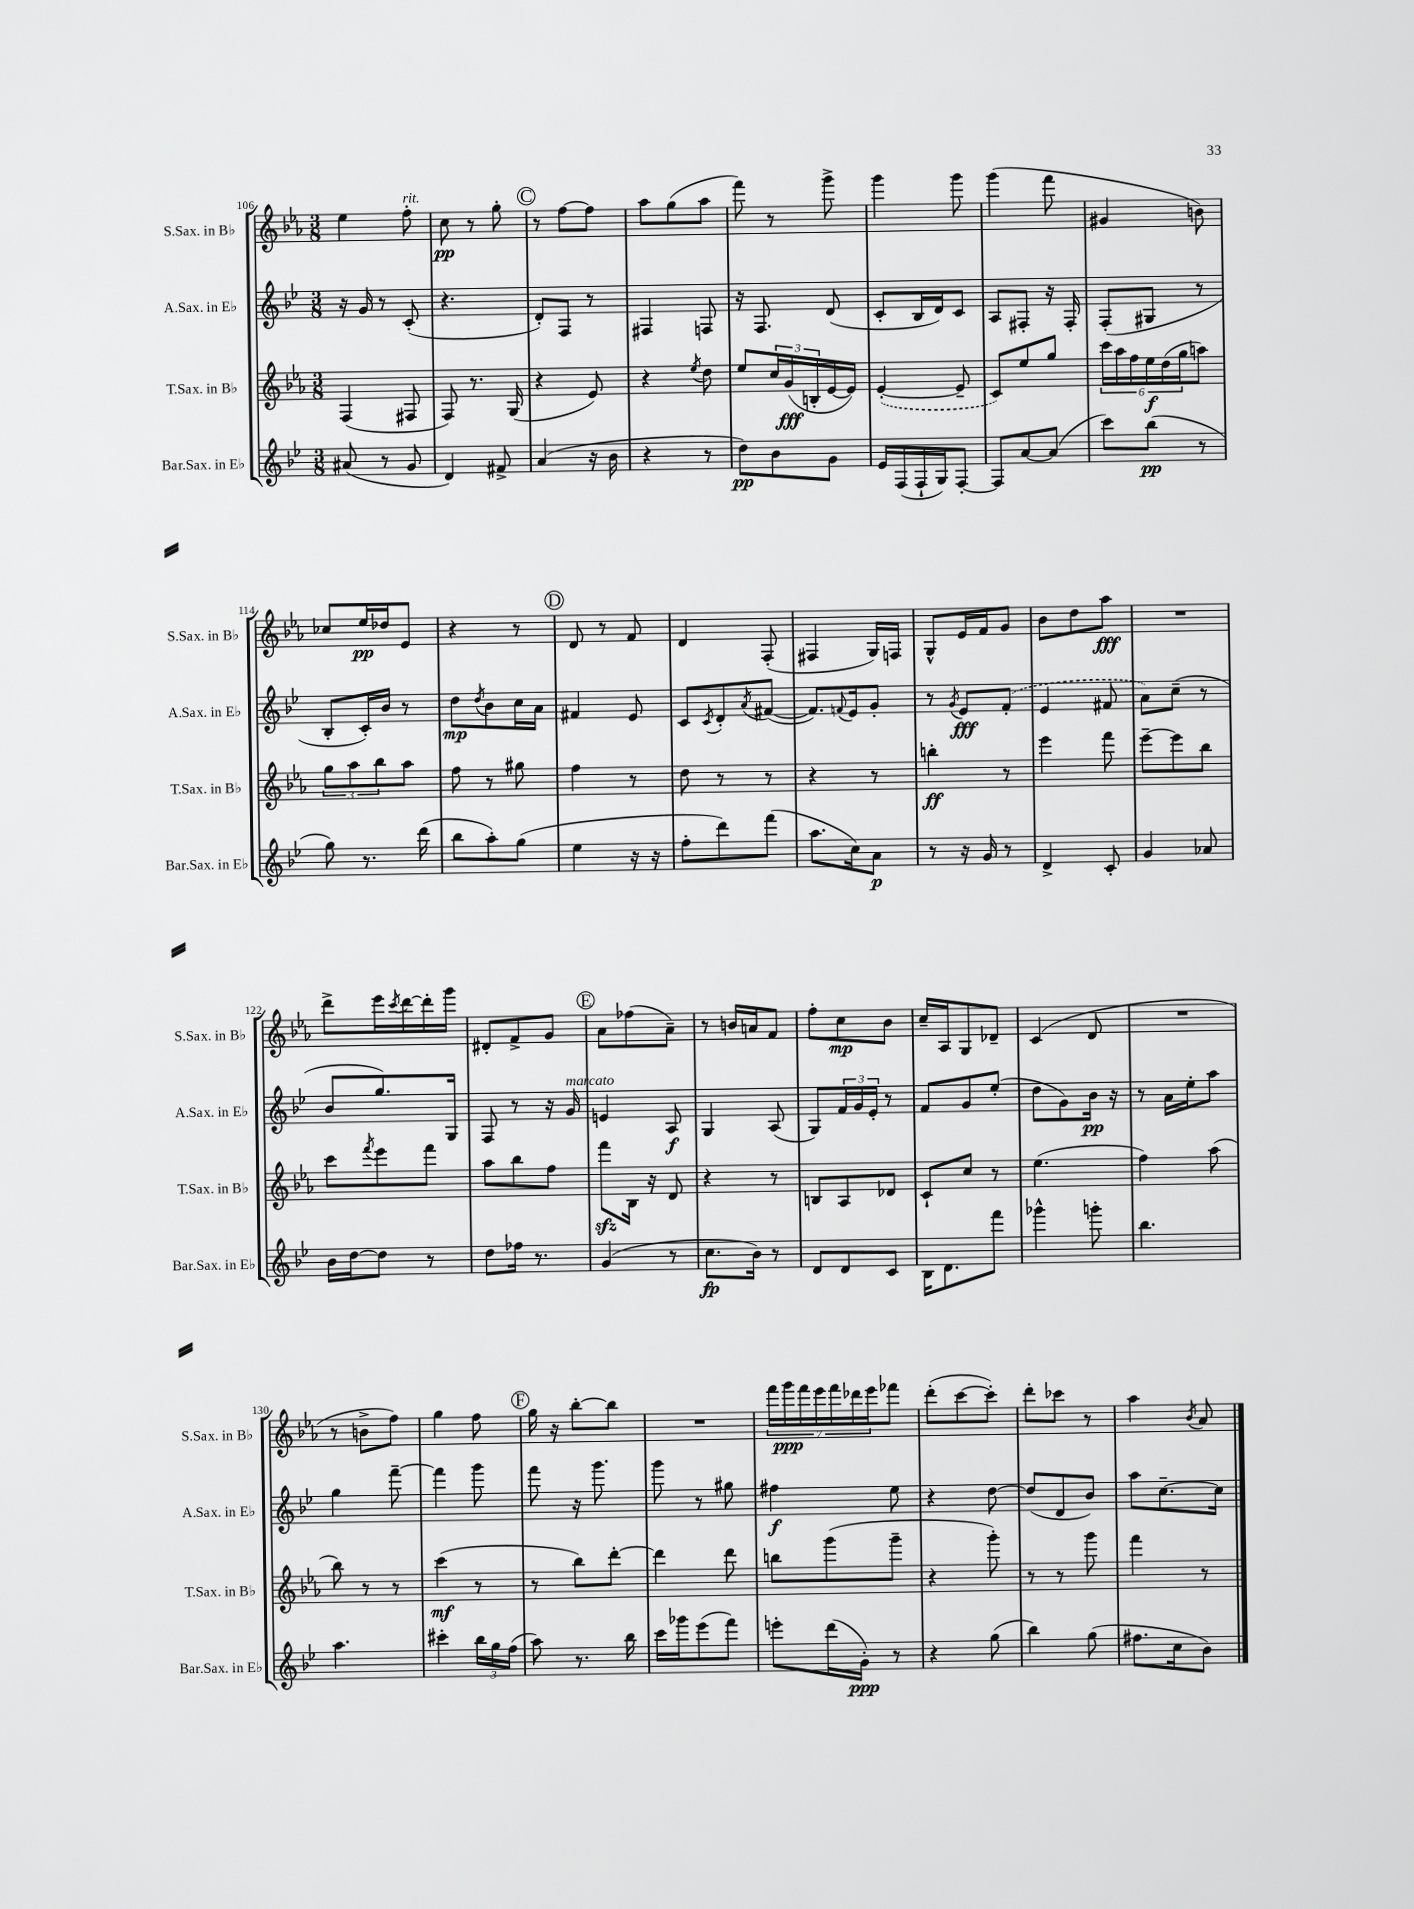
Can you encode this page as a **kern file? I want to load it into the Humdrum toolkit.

**kern	**kern	**kern	**kern
*staff4	*staff3	*staff2	*staff1
*clefG2	*clefG2	*clefG2	*clefG2
*k[b-e-]	*k[b-e-a-]	*k[b-e-]	*k[b-e-a-]
*M3/8	*M3/8	*M3/8	*M3/8
(8a#	(4F	16r	4ee-
.	.	16g	.
8r	.	8r	.
8g	8F#	(8c'	8ff'
=	=	=	=
4d)	8F)	4.r	8cc
.	8.r	.	8r
8f#^	.	.	8gg'
.	(16G	.	.
=	=	=	=
(4a	4r	8d')	8r
.	.	8F	[8ff
16r	8e-)	8r	8ff]
16b-	.	.	.
=	=	=	=
4r	4r	4F#	8aa-
.	.	.	(8gg
.	8qee-	.	.
8r	8dd	8F	8aa-
=	=	=	=
8dd)	8ee-	16r	8fff)
.	.	8.F	.
8b-	24cc	.	8r
.	(24g	.	.
.	24B'	.	.
8g	[16e-	(8d	8ggg^
.	16e-])	.	.
=	=	=	=
16e-	([4e-'	8c'	4ggg
(16F	.	.	.
16F`	.	16B-	.
16G)	.	16d)	.
[8F'	8e-~]	8c	8ggg
=	=	=	=
8F]	8c)	8A	(4ggg
[8a	8ee-	8F#'	.
(8a]	8gg	16r	8fff
.	.	16F#'	.
=	=	=	=
8ccc)	24ccc	(8F'	4g#
.	24aa-	.	.
.	24ff	.	.
(8bb-	24ee-	8G#	.
.	(24dd	.	.
.	24gg	.	.
8r	8aa)	8r	8b)
=	=	=	=
8gg)	12gg	8B-'	8cc-
.	12aa-	.	.
8.r	.	16c')	16ee-
.	12bb-	.	.
.	.	16b-	16dd-
.	8aa-	8r	8e-
(16ddd	.	.	.
=	=	=	=
8bb-	8ff	8dd	4r
.	.	8qdd	.
8aa')	8r	8b-	.
(8gg	8gg#	16cc	8r
.	.	16a	.
=	=	=	=
4ee-	4ff	4f#	8d
.	.	.	8r
16r	8r	8e-	8f
16r	.	.	.
=	=	=	=
8ff'	8dd	8c	4d
.	.	8qc	.
8ddd)	8r	8d'	.
.	.	8qa	.
(8fff	8r	([8f#	(8F'
=	=	=	=
8.aa	4r	8.f#])	4F#
.	.	8qqf	.
16cc)	.	16e-	.
8a	8r	8g'	16G)
.	.	.	16F
=	=	=	=
8r	4bb'	8r	8G^^
.	.	8qg	.
16r	.	8e-	16e-
16g	.	.	16f
8r	8r	(8f'	8g
=	=	=	=
4d^	4eee-	4e-	8b-
.	.	.	8dd
8c'	8fff	8f#	8aa-
=	=	=	=
4g	[8eee-~	8a)	4.r
.	8eee-]	(8cc~	.
8a-	8bb-	8r	.
=	=	=	=
16b-	8ccc	8b-	8ddd^
[16dd	.	.	.
.	8qfff	.	.
8dd]	8eee-	8.gg)	16eee-
.	.	.	8qccc
.	.	.	[16ddd
8r	8fff	.	16ddd']
.	.	16G	16ggg
=	=	=	=
8dd	8aa-	8F	8d#'
16ff-	8bb-	8r	8f^
8.r	.	.	.
.	8ff	16r	8g
.	.	16g	.
=	=	=	=
(4g	8fff	4e	8a-
.	16B-	.	(8ff-
.	16r	.	.
8r	8d	8A	8a-~)
=	=	=	=
8.cc	4r	4G	8r
.	.	.	16b
16b-)	.	.	16a
8r	8r	(8A	8f
=	=	=	=
8d	8B	8G)	8ff'
8d	8A-	24f	8cc
.	.	24g	.
.	.	24e-'	.
8c	8d-	8r	8b-
=	=	=	=
16B-	8c`	8f	16cc~
8.d	.	.	16A-
.	8cc	8g	8G
8fff	8r	(8ee-'	8d-~
=	=	=	=
4ggg-^^	(4.ee-	8dd	(4c
.	.	8g)	.
8ggg'	.	16b-	8d
.	.	16r	.
=	=	=	=
4.bb-	4ff)	8r	4.r
.	.	16a	.
.	.	16ee-'	.
.	(8aa-	8aa	.
=	=	=	=
4.aa	8bb-)	4gg	8r
.	8r	.	8b^
.	8r	[8fff~	8ff)
=	=	=	=
4ccc#'	(4ccc	4fff]	4gg
24bb-	8r	8ggg	8ff
24gg	.	.	.
(24ff	.	.	.
=	=	=	=
8aa)	8r	8fff	16gg
.	.	.	16r
8.r	8bb-)	16r	[8bb-'
.	.	8.ggg	.
.	[8ddd'	.	8bb-]
16bb-	.	.	.
=	=	=	=
16ccc	4ddd]	8ggg	4.r
16ggg-	.	.	.
(8eee-	.	8r	.
8fff)	8ddd	8gg#	.
=	=	=	=
8eee'	8bb	4ff#	28fff
.	.	.	28ggg
.	.	.	28fff
.	.	.	28eee-
(16ddd	(8ggg	.	.
.	.	.	28fff
.	.	.	28ddd-
16g')	.	.	.
.	.	.	28eee-
8r	8ggg~	8ee-	8fff-
=	=	=	=
4r	4r	4r	(8ddd'
.	.	.	[8ccc
(8gg	8ggg')	[8dd	8ccc'])
=	=	=	=
4bb-)	8r	(8dd]	8ddd'
.	8r	8d	8ccc-
(8gg	8ggg	8b-)	8r
=	=	=	=
8.ff#	4fff	8aa	4aa-
.	.	[8.cc~	.
16cc	.	.	.
.	.	.	8qb-
8b-)	8r	.	8a-
.	.	16cc]	.
==	==	==	==
*-	*-	*-	*-
